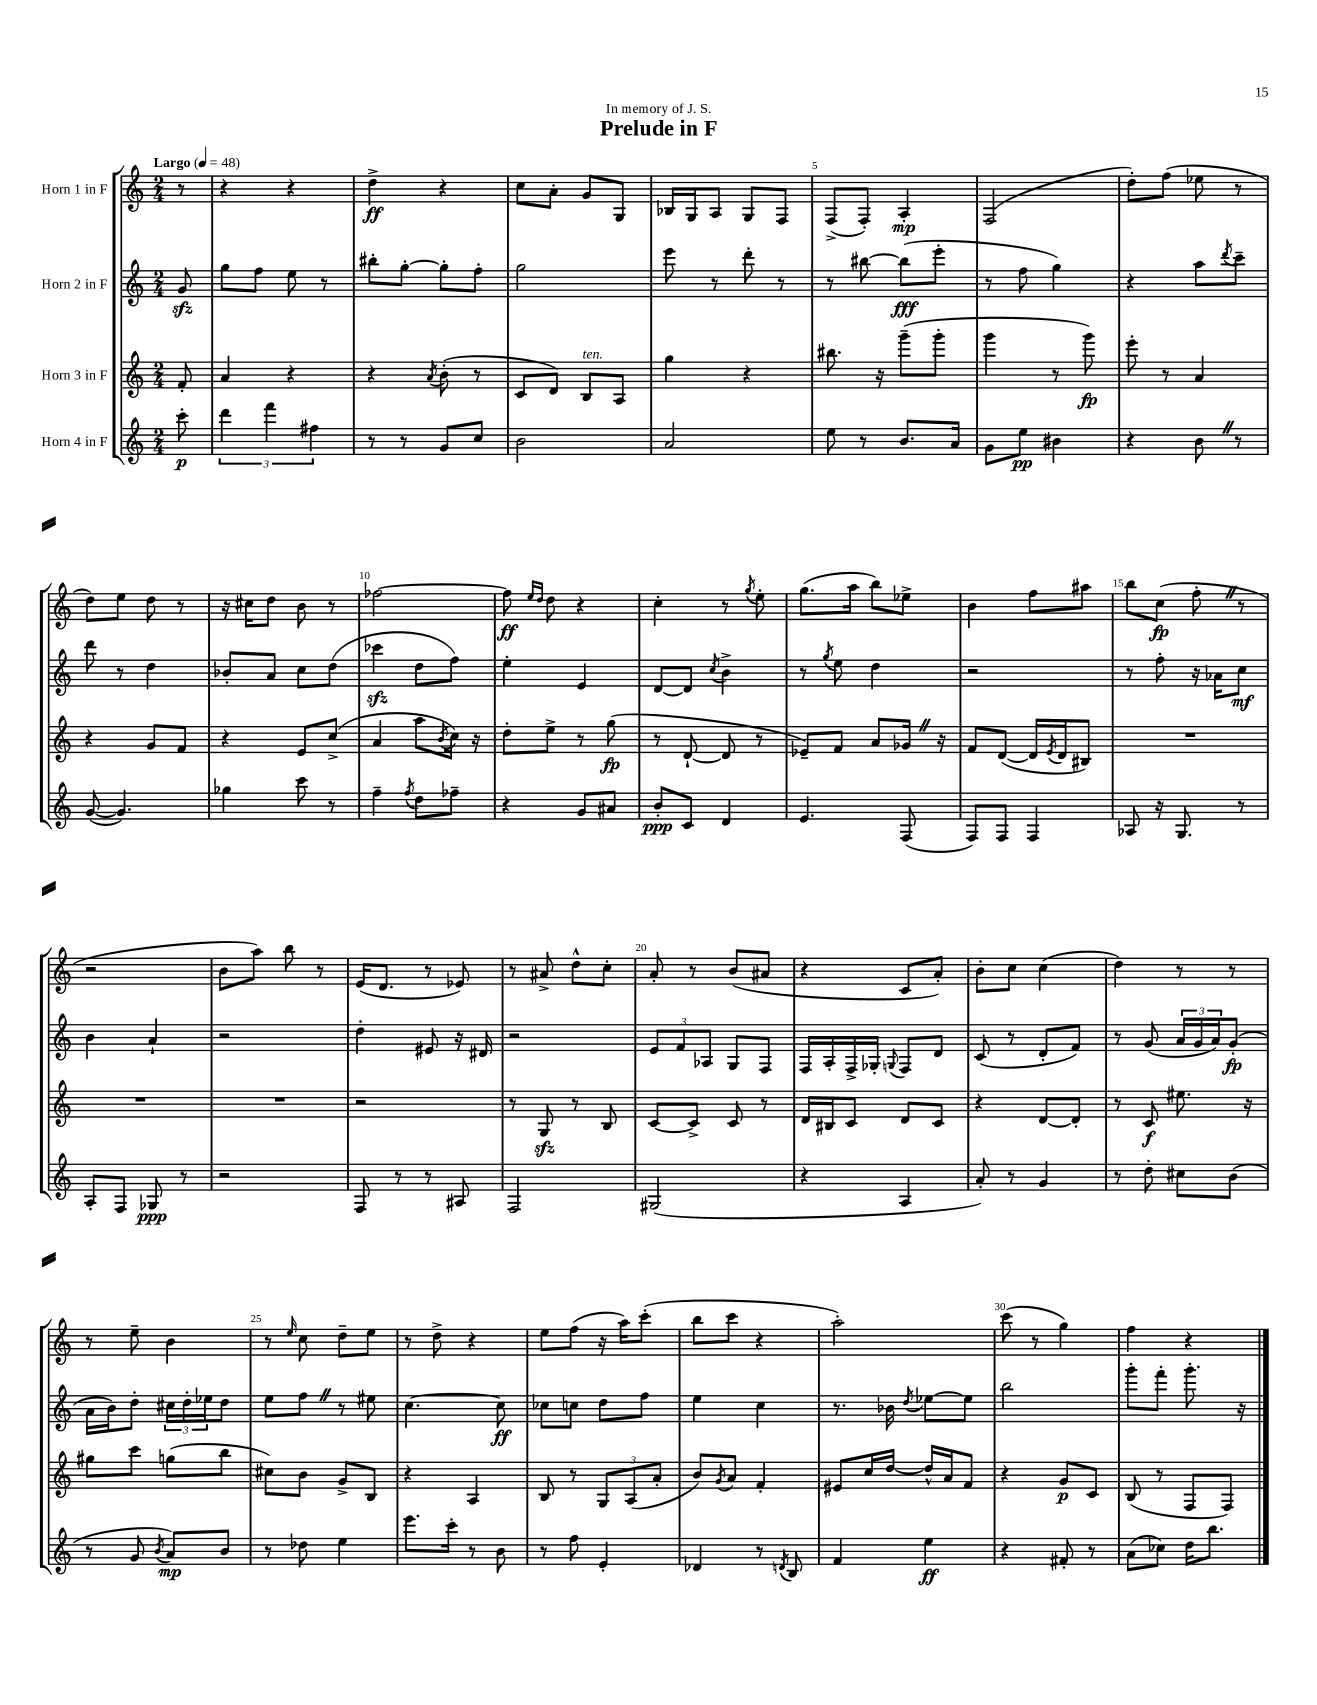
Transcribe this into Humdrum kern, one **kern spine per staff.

**kern	**kern	**kern	**kern
*staff4	*staff3	*staff2	*staff1
*clefG2	*clefG2	*clefG2	*clefG2
*k[]	*k[]	*k[]	*k[]
*M2/4	*M2/4	*M2/4	*M2/4
*MM48	*MM48	*MM48	*MM48
8ccc'\	8f'/	8g/	8r
=	=	=	=
6ddd\	4a/	8gg\L	4r
.	.	8ff\J	.
6fff\	.	.	.
.	4r	8ee\	4r
6ff#\	.	.	.
.	.	8r	.
=	=	=	=
8r	4r	8bb#'\L	4dd^\
8r	.	[8gg'\J	.
.	8qa/	.	.
8g/L	(8b'\	8gg'\]L	4r
8cc/J	8r	8ff'\J	.
=	=	=	=
2b\	8c/L	2gg\	8cc\L
.	8d/J)	.	8a'\J
.	8B/L	.	8g/L
.	8A/J	.	8G/J
=	=	=	=
2a/	4gg\	8eee\	16B-/LL
.	.	.	16G/J
.	.	8r	8A/J
.	4r	8ddd'\	8G/L
.	.	8r	8F/J
=	=	=	=
8ee\	8.bb#\	8r	(8F^/L
8r	.	[8bb#\	8F'/J)
.	16r	.	.
8.b/L	(8ggg~\L	(8bb#\]L	4A'/
.	8ggg'\J	8eee'\J	.
16a/Jk	.	.	.
=	=	=	=
8g\L	4ggg\	8r	(2F/
8ee\J	.	8ff\	.
4b#\	8r	4gg\)	.
.	8ggg\)	.	.
=	=	=	=
4r	8eee'\	4r	8dd'\L)
.	8r	.	(8ff\J
8b\	4a/	8aa\L	8ee-\
.	.	8qddd/	.
8r	.	8ccc~\J	8r
=	=	=	=
([8g/	4r	8ddd\	8dd\L)
4.g/])	.	8r	8ee\J
.	8g/L	4dd\	8dd\
.	8f/J	.	8r
=	=	=	=
4gg-\	4r	8b-'/L	16r
.	.	.	16cc#\LK
.	.	8a/J	8dd\J
8ccc\	8e/L	8cc\L	8b\
8r	(8cc^/J	(8dd\J	8r
=	=	=	=
4ff~\	4a/	4ccc-\	[2ff-\
8qff/	.	.	.
8dd\L	8aa\L	8dd\L	.
.	8qb/	.	.
8ff-~\J	16cc\Jk)	8ff\J)	.
.	16r	.	.
=	=	=	=
4r	8dd'\L	4ee'\	8ff-\]
.	.	.	16qqee/LL
.	.	.	16qqdd/JJ
.	8ee^\J	.	8dd\
8g/L	8r	4e/	4r
8a#/J	(8gg\	.	.
=	=	=	=
8b'/L	8r	[8d/L	4cc'\
8c/J	[8d`/	8d/]J	.
.	.	8qcc/	.
4d/	8d/]	4b^\	8r
.	.	.	8qgg/
.	8r	.	8ee'\
=	=	=	=
4.e/	8e-~/L)	8r	(8.gg\L
.	.	8qgg/	.
.	8f/J	8ee\	.
.	.	.	16aa\Jk
.	8a/L	4dd\	8bb\L)
(8F/	16g-/Jk	.	8ee-^\J
.	16r	.	.
=	=	=	=
8F/L)	8f/L	2r	4b\
8F/J	([8d/J	.	.
4F/	16d/]LL	.	8ff\L
.	8qe/	.	.
.	16d/J	.	.
.	8B#/J)	.	8aa#\J
=	=	=	=
8A-/	2r	8r	8bb\L
16r	.	8ff'\	(8cc\J
8.G/	.	.	.
.	.	16r	8ff'\
.	.	16a-\LK	.
8r	.	8cc\J	8r
=	=	=	=
8A'/L	2r	4b\	2r
8F/J	.	.	.
8G-/	.	4a`/	.
8r	.	.	.
=	=	=	=
2r	2r	2r	8b\L
.	.	.	8aa\J)
.	.	.	8bb\
.	.	.	8r
=	=	=	=
8F/	2r	4dd'\	(16e/LK
.	.	.	8.d/J
8r	.	.	.
8r	.	8e#/	8r
8A#/	.	16r	8e-/)
.	.	16d#/	.
=	=	=	=
2F/	8r	2r	8r
.	8G/	.	8a#^/
.	8r	.	8dd^^\L
.	8B/	.	8cc'\J
=	=	=	=
(2G#/	[8c/L	12e/L	8a'/
.	.	12f/	.
.	8c^/]J	.	8r
.	.	12A-/J	.
.	8c/	8G/L	(8b/L
.	8r	8F/J	8a#/J
=	=	=	=
4r	16d/LL	16F/LL	4r
.	16B#/J	16A'/	.
.	8c/J	16F^/	.
.	.	16G-'/JJ	.
.	.	8qqG/	.
4A/	8d/L	8F/L	8c/L
.	8c/J	8d/J	8a'/J)
=	=	=	=
8a'/)	4r	(8c/	8b'\L
8r	.	8r	8cc\J
4g/	[8d/L	8d'/L	(4cc\
.	8d'/]J	8f/J)	.
=	=	=	=
8r	8r	8r	4dd\)
8dd'\	8c/	(8g/	.
8cc#\L	8.ee#\	24a/LL	8r
.	.	24g/	.
.	.	24a/J)	.
(8b\J	.	(8g'/J	8r
.	16r	.	.
=	=	=	=
8r	8gg#\L	16a\LL	8r
.	.	16b\J)	.
8g/	8ccc\J	8dd'\J	8ee~\
8qb/	.	.	.
8a/L)	(8gg\L	24cc#\LL	4b\
.	.	24dd'\	.
.	.	24ee-\J	.
8b/J	8bb\J	8dd\J	.
=	=	=	=
8r	8cc#\L)	8ee\L	8r
.	.	.	16qqee/
8dd-\	8b\J	8ff\J	8cc\
4ee\	8g^/L	8r	8dd~\L
.	8B/J	8ee#\	8ee\J
=	=	=	=
8.eee\L	4r	[4.cc\	8r
.	.	.	8dd^\
16ccc'\Jk	.	.	.
8r	4A/	.	4r
8b\	.	8cc\]	.
=	=	=	=
8r	8B/	8cc-\L	8ee\L
8ff\	8r	8cc\J	(8ff\J
4e'/	12G/L	8dd\L	16r
.	.	.	16aa\LK)
.	(12A/	.	.
.	.	8ff\J	(8ccc'\J
.	12a'/J	.	.
=	=	=	=
4d-/	8b/L)	4ee\	8bb\L
.	8qg/	.	.
.	8a/J	.	8ccc\J
8r	4f'/	4cc\	4r
8qd/	.	.	.
8B/	.	.	.
=	=	=	=
4f/	8e#/L	8.r	2aa'\)
.	16cc/L	.	.
.	[16dd/JJ	16b-\	.
.	.	8qdd/	.
4ee\	16dd^^/]LL	[8ee-\L	.
.	16a/J	.	.
.	8f/J	8ee-\]J	.
=	=	=	=
4r	4r	2bb\	(8ccc\
.	.	.	8r
8f#'/	8g/L	.	4gg\)
8r	8c/J	.	.
=	=	=	=
(8a\L	(8B/	8ggg'\L	4ff\
8cc-\J)	8r	8fff'\J	.
16dd\LK	8F/L	8.ggg'\	4r
8.bb\J	.	.	.
.	8F/J)	.	.
.	.	16r	.
==	==	==	==
*-	*-	*-	*-
